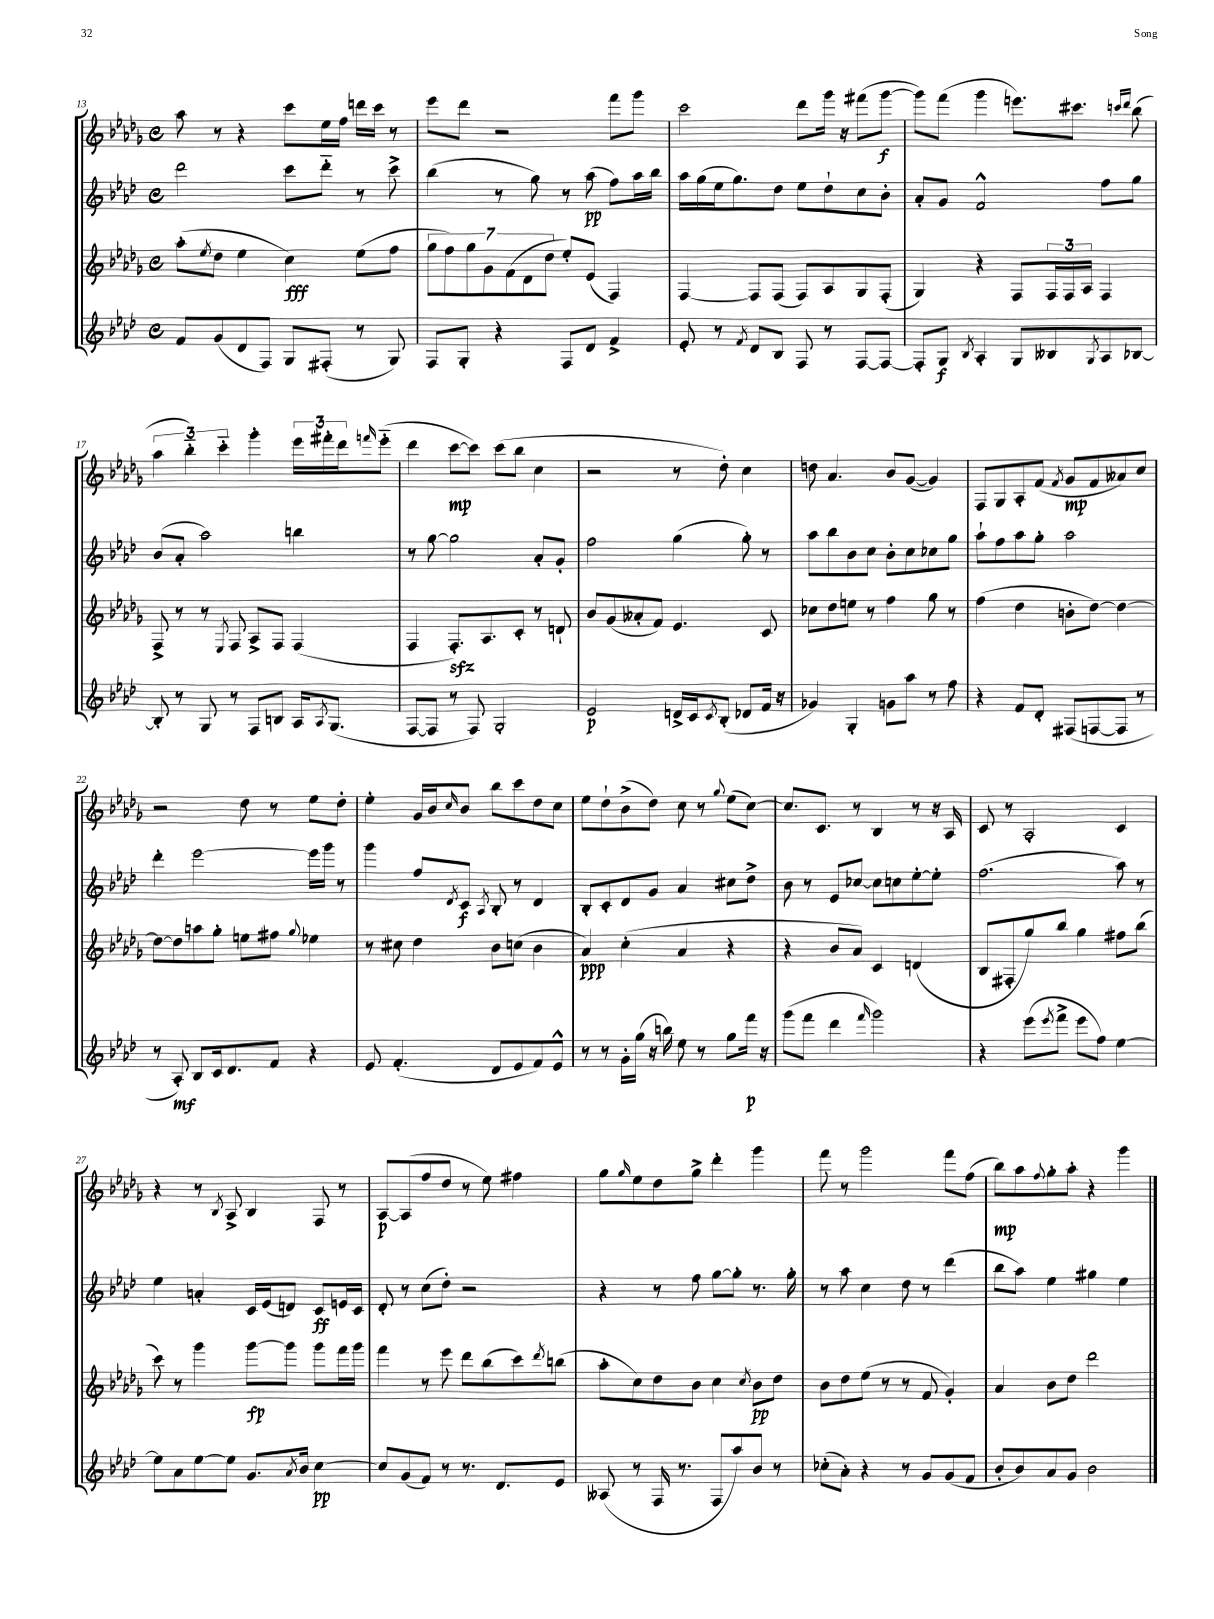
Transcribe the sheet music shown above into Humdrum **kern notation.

**kern	**dynam	**kern	**dynam	**kern	**dynam	**kern	**dynam
*part4	*part4	*part3	*part3	*part2	*part2	*part1	*part1
*staff4	*staff4	*staff3	*staff3	*staff2	*staff2	*staff1	*staff1
*clefG2	*	*clefG2	*	*clefG2	*	*clefG2	*
*k[b-e-a-d-]	*	*k[b-e-a-d-g-]	*	*k[b-e-a-d-]	*	*k[b-e-a-d-g-]	*
*M4/4	*	*M4/4	*	*M4/4	*	*M4/4	*
*met(c)	*	*met(c)	*	*met(c)	*	*met(c)	*
=13	=13	=13	=13	=13	=13	=13	=13
8f/L	.	(8aa-'\L	.	2ddd-\	.	8aa-\	.
.	.	8qee-/	.	.	.	.	.
(8g/	.	8dd-\J	.	.	.	8r	.
8d-/	.	4ee-\	.	.	.	4r	.
8F/J)	.	.	.	.	.	.	.
8G/L	.	4cc\)	fff	8ccc\L	.	8ccc\L	.
(8F#X'/J	.	.	.	8ddd-\J	.	16ee-\L	.
.	.	.	.	.	.	16ff\JJ	.
8r	.	(8ee-\L	.	8r	.	16dddn\LL	.
.	.	.	.	.	.	16ccc\JJ	.
8G/)	.	8ff\J	.	8ccc^\	.	8r	.
=14	=14	=14	=14	=14	=14	=14	=14
8F/L	.	14gg-\L	.	(4bb-\	.	8eee-\L	.
.	.	14ff\)	.	.	.	.	.
8G'/J	.	.	.	.	.	8ddd-\J	.
.	.	14gg-\	.	.	.	.	.
.	.	14g-\	.	.	.	.	.
4r	.	.	.	8r	.	2r	.
.	.	(14f\	.	.	.	.	.
.	.	14d-\	.	.	.	.	.
.	.	.	.	8gg\)	.	.	.
.	.	14dd-\J	.	.	.	.	.
8F/L	.	8ee-'/L)	.	8r	.	.	.
8d-/J	.	(8e-/J	.	(8aa-\	pp	.	.
4f^/	.	4F/)	.	8ff\L)	.	8fff\L	.
.	.	.	.	16aa-\L	.	8ggg-\J	.
.	.	.	.	16bb-\JJ	.	.	.
=15	=15	=15	=15	=15	=15	=15	=15
8e-'/	.	[4F/	.	16aa-\LL	.	2ccc\	.
.	.	.	.	(16gg\	.	.	.
8r	.	.	.	16ee-\J	.	.	.
.	.	.	.	8.gg\)	.	.	.
8qf/	.	.	.	.	.	.	.
8d-/L	.	8F/L]	.	.	.	.	.
8B-/J	.	(8F/J	.	8dd-\J	.	.	.
8F/	.	8F/L)	.	8ee-\L	.	8ddd-\L	.
8r	.	8A-/	.	8dd-`\	.	16ggg-\Jk	.
.	.	.	.	.	.	16r	.
[8F/L	.	8G-/	.	8cc\	.	(8fff#X\L	.
8F/J_	.	(8F'/J	.	8b-'\J	.	[8ggg-\J	f
=16	=16	=16	=16	=16	=16	=16	=16
8F'/L]	.	4G-/)	.	8a-'/L	.	8ggg-\L])	.
8G/J	f	.	.	8g/J	.	(8fff\J	.
8qB-/	.	.	.	.	.	.	.
4A-'/	.	4r	.	2f^^/	.	4ggg-\	.
8G/L	.	8F/L	.	.	.	8.eeen\L)	.
8B--X/	.	24F/L	.	.	.	.	.
.	.	24F/	.	.	.	.	.
.	.	.	.	.	.	8.ccc#X\J	.
.	.	24A-/JJ	.	.	.	.	.
8qG/	.	.	.	.	.	.	.
8A-/	.	4F/	.	8ff\L	.	.	.
.	.	.	.	.	.	16qqcccn/LL	.
.	.	.	.	.	.	16qqddd-/JJ	.
[8B-X/J	.	.	.	8gg\J	.	(8bb-\	.
!!LO:LB:g=z
=17	=17	=17	=17	=17	=17	=17	=17
8B-'/]	.	8F^/	.	(8b-/L	.	6aa-\	.
8r	.	8r	.	8a-'/J	.	.	.
.	.	.	.	.	.	6bb-\)	.
8G/	.	8r	.	2aa-\)	.	.	.
.	.	.	.	.	.	6ccc\	.
.	.	8qE-/	.	.	.	.	.
8r	.	8F/	.	.	.	.	.
8F/L	.	8A-^/L	.	.	.	4ggg-'\	.
8Bn/J	.	8F/J	.	.	.	.	.
16A-/KL	.	(4F/	.	4bbn\	.	24eee-\LL	.
.	.	.	.	.	.	24fff#X'\	.
8qA-/	.	.	.	.	.	.	.
(8.G/J	.	.	.	.	.	.	.
.	.	.	.	.	.	24ddd-\J	.
.	.	.	.	.	.	16qqfffn/	.
.	.	.	.	.	.	(8eee-\J	.
=18	=18	=18	=18	=18	=18	=18	=18
[8F/L	.	4F/	.	8r	.	4ddd-\	.
8F/J]	.	.	.	[8gg\	.	.	.
8r	.	8.Fzz'/L)	.	2gg\]	.	[8ccc\L	mp
8F/)	.	.	.	.	.	8ccc\J])	.
.	.	8.A-/	.	.	.	.	.
2G'/	.	.	.	.	.	(8ccc\L	.
.	.	8c'/J	.	.	.	8bb-\J	.
.	.	8r	.	8a-'/L	.	4cc\	.
.	.	8dn`/	.	8g'/J	.	.	.
=19	=19	=19	=19	=19	=19	=19	=19
2e-/	p	8b-/L	.	2ff\	.	2r	.
.	.	(8g-/	.	.	.	.	.
.	.	8a--X'/	.	.	.	.	.
.	.	8f/J)	.	.	.	.	.
16dn^/LL	.	4.e-/	.	(4gg\	.	8r	.
16c/J	.	.	.	.	.	.	.
8qc/	.	.	.	.	.	.	.
(8B-'/J	.	.	.	.	.	8dd-'\)	.
8d-X/L	.	.	.	8gg'\)	.	4cc\	.
16f/Jk	.	8c/	.	8r	.	.	.
16r	.	.	.	.	.	.	.
=20	=20	=20	=20	=20	=20	=20	=20
4g-X/)	.	8cc-X\L	.	8aa-\L	.	8ddn\	.
.	.	8dd-\	.	8bb-\	.	4.a-/	.
4G'/	.	8een\J	.	8b-\	.	.	.
.	.	8r	.	8cc\J	.	.	.
8gn\L	.	4ff\	.	8b-'\L	.	8b-/L	.
8aa-\J	.	.	.	8cc\	.	([8g-/J	.
8r	.	8gg-\	.	8cc-X\	.	4g-/])	.
8ff\	.	8r	.	8gg\J	.	.	.
=21	=21	=21	=21	=21	=21	=21	=21
4r	.	(4ff\	.	8aa-`\L	.	8F/L	.
.	.	.	.	8ff\	.	8G-/	.
8f/L	.	4dd-\	.	8aa-\	.	8A-'/	.
8d-'/J	.	.	.	8gg'\J	.	(8f/J	.
.	.	.	.	.	.	8qf/	.
(8F#X/L	.	8bn'\L	.	2aa-\	.	8g-/L	mp
[8Fn/	.	[8dd-\J)	.	.	.	8f/	.
8F/J]	.	4dd-\_	.	.	.	8a--X/)	.
8r	.	.	.	.	.	8cc/J	.
!!LO:LB:g=z
=22	=22	=22	=22	=22	=22	=22	=22
8r	.	8dd-\L_	.	4ddd-'\	.	2r	.
8A-'/)	mf	8dd-\]	.	.	.	.	.
8B-/L	.	8aan\	.	[2eee-\	.	.	.
16c/k	.	8gg-'\J	.	.	.	.	.
8.d-/	.	.	.	.	.	.	.
.	.	8een\L	.	.	.	8dd-\	.
8f/J	.	8ff#X\J	.	.	.	8r	.
.	.	8qqgg-/	.	.	.	.	.
4r	.	4ee-X\	.	16eee-\LL]	.	8ee-\L	.
.	.	.	.	16ggg\JJ	.	.	.
.	.	.	.	8r	.	8dd-'\J	.
=23	=23	=23	=23	=23	=23	=23	=23
8e-/	.	8r	.	4ggg\	.	4ee-'\	.
(4.f'/	.	8cc#X\	.	.	.	.	.
.	.	4dd-\	.	8ff/L	.	16g-/LL	.
.	.	.	.	.	.	16b-/J	.
.	.	.	.	8qd-/	.	16qqcc/	.
.	.	.	.	8c/J	f	8b-/J	.
.	.	.	.	8qA-/	.	.	.
8d-/L	.	8b-\L	.	8B-'/	.	8bb-\L	.
8e-/	.	(8ccn\J	.	8r	.	8ccc\	.
8f/)	.	4b-\	.	4d-/	.	8dd-\	.
8e-^^/J	.	.	.	.	.	8cc\J	.
=24	=24	=24	=24	=24	=24	=24	=24
8r	.	4a-/)	ppp	8B-'/L	.	8ee-\L	.
8r	.	.	.	8c'/	.	8dd-`\	.
16g'\LL	.	(4cc'\	.	8d-/	.	(8b-^\	.
(16gg\JJ	.	.	.	.	.	.	.
16r	.	.	.	8g/J	.	8dd-\J)	.
16bbn\)	.	.	.	.	.	.	.
8ee-\	.	4a-/	.	4a-/	.	8cc\	.
8r	.	.	.	.	.	8r	.
.	.	.	.	.	.	8qqgg-/	.
8gg\L	.	4r	.	8cc#X\L	.	(8ee-\L	.
16fff\Jk	p	.	.	8dd-^\J	.	[8cc\J)	.
16r	.	.	.	.	.	.	.
=25	=25	=25	=25	=25	=25	=25	=25
(8ggg\L	.	4r	.	8b-\	.	8.cc/L]	.
8fff\J	.	.	.	8r	.	.	.
.	.	.	.	.	.	8.c/J	.
4ddd-\	.	8b-/L	.	8e-/L	.	.	.
.	.	8a-/J)	.	[8cc-X/J	.	8r	.
16qqfff/	.	.	.	.	.	.	.
2ggg\)	.	4c/	.	8cc-\L]	.	4B-/	.
.	.	.	.	8ccn\	.	.	.
.	.	(4dn/	.	[8ee-'\	.	8r	.
.	.	.	.	8ee-'\J]	.	16r	.
.	.	.	.	.	.	16A-/	.
=26	=26	=26	=26	=26	=26	=26	=26
4r	.	8B-/L	.	(2.ff\	.	8c/	.
.	.	8F#X'/	.	.	.	8r	.
(8eee-\L	.	8gg-/)	.	.	.	2A-'/	.
8qeee-/	.	.	.	.	.	.	.
8fff^\J	.	8bb-/J	.	.	.	.	.
8eee-\L	.	4gg-\	.	.	.	.	.
8ff\J)	.	.	.	.	.	.	.
[4ee-\	.	8ff#X\L	.	8aa-\)	.	4c/	.
.	.	(8bb-\J	.	8r	.	.	.
!!LO:LB:g=z
=27	=27	=27	=27	=27	=27	=27	=27
8ee-\L]	.	8ccc\)	.	4ee-\	.	4r	.
8a-\	.	8r	.	.	.	.	.
[8ee-\	.	4ggg-\	.	4an'/	.	8r	.
.	.	.	.	.	.	8qB-/	.
8ee-\J]	.	.	.	.	.	8A-^/	.
8.g/L	.	[8ggg-\L	fp	16c/LL	.	4B-/	.
.	.	.	.	(16e-/J	.	.	.
.	.	8ggg-\J]	.	8dn/J)	.	.	.
8qa-/	.	.	.	.	.	.	.
16b-/Jk	.	.	.	.	.	.	.
[4cc\	pp	8ggg-\L	.	8c/L	ff	8F/	.
.	.	16fff\L	.	16en/L	.	8r	.
.	.	16ggg-\JJ	.	16c/JJ	.	.	.
=28	=28	=28	=28	=28	=28	=28	=28
8cc/L]	.	4fff\	.	8d-'/	.	[8A-/L	p
(8g/	.	.	.	8r	.	(8A-/]	.
8f/J)	.	8r	.	(8cc\L	.	8ff/	.
8r	.	8eee-\	.	8dd-'\J)	.	8dd-/J	.
8.r	.	8ddd-\L	.	2r	.	8r	.
.	.	(8bb-\	.	.	.	8ee-\)	.
8.d-/L	.	.	.	.	.	.	.
.	.	8ccc\)	.	.	.	4ff#X\	.
.	.	8qddd-/	.	.	.	.	.
8e-/J	.	(8bbn\J	.	.	.	.	.
=29	=29	=29	=29	=29	=29	=29	=29
(8A--X/	.	8aa-'\L	.	4r	.	8gg-\L	.
.	.	.	.	.	.	16qqgg-/	.
8r	.	8cc\)	.	.	.	8ee-\	.
16F/	.	8dd-\	.	8r	.	8dd-\	.
8.r	.	.	.	.	.	.	.
.	.	8b-\J	.	8ff\	.	8gg-^\J	.
8F/L	.	4cc\	.	[8gg\L	.	4ddd-'\	.
8aa-/)	.	.	.	8gg'\J]	.	.	.
.	.	8qcc/	.	.	.	.	.
8b-/J	.	8b-\L	pp	8.r	.	4ggg-\	.
8r	.	8dd-\J	.	.	.	.	.
.	.	.	.	16gg'\	.	.	.
=30	=30	=30	=30	=30	=30	=30	=30
(8cc-X'\L	.	8b-\L	.	8r	.	8fff\	.
8a-'\J)	.	8dd-\	.	8aa-\	.	8r	.
4r	.	(8ee-\J	.	4cc\	.	2ggg-\	.
.	.	8r	.	.	.	.	.
8r	.	8r	.	8dd-\	.	.	.
8g/L	.	8f/	.	8r	.	.	.
(8g/	.	4g-'/)	.	(4ddd-\	.	8fff\L	.
8f/J	.	.	.	.	.	(8ff\J	.
=31	=31	=31	=31	=31	=31	=31	=31
8b-'/L	.	4a-/	.	8bb-\L	.	8bb-\L)	mp
8b-/)	.	.	.	8aa-\J)	.	8aa-\	.
.	.	.	.	.	.	8qqff/	.
8a-/	.	8b-\L	.	4ee-\	.	8gg-'\	.
8g/J	.	8dd-\J	.	.	.	8aa-'\J	.
2b-\	.	2ddd-\	.	4gg#X\	.	4r	.
.	.	.	.	4ee-\	.	4ggg-\	.
==	==	==	==	==	==	==	==
*-	*-	*-	*-	*-	*-	*-	*-
